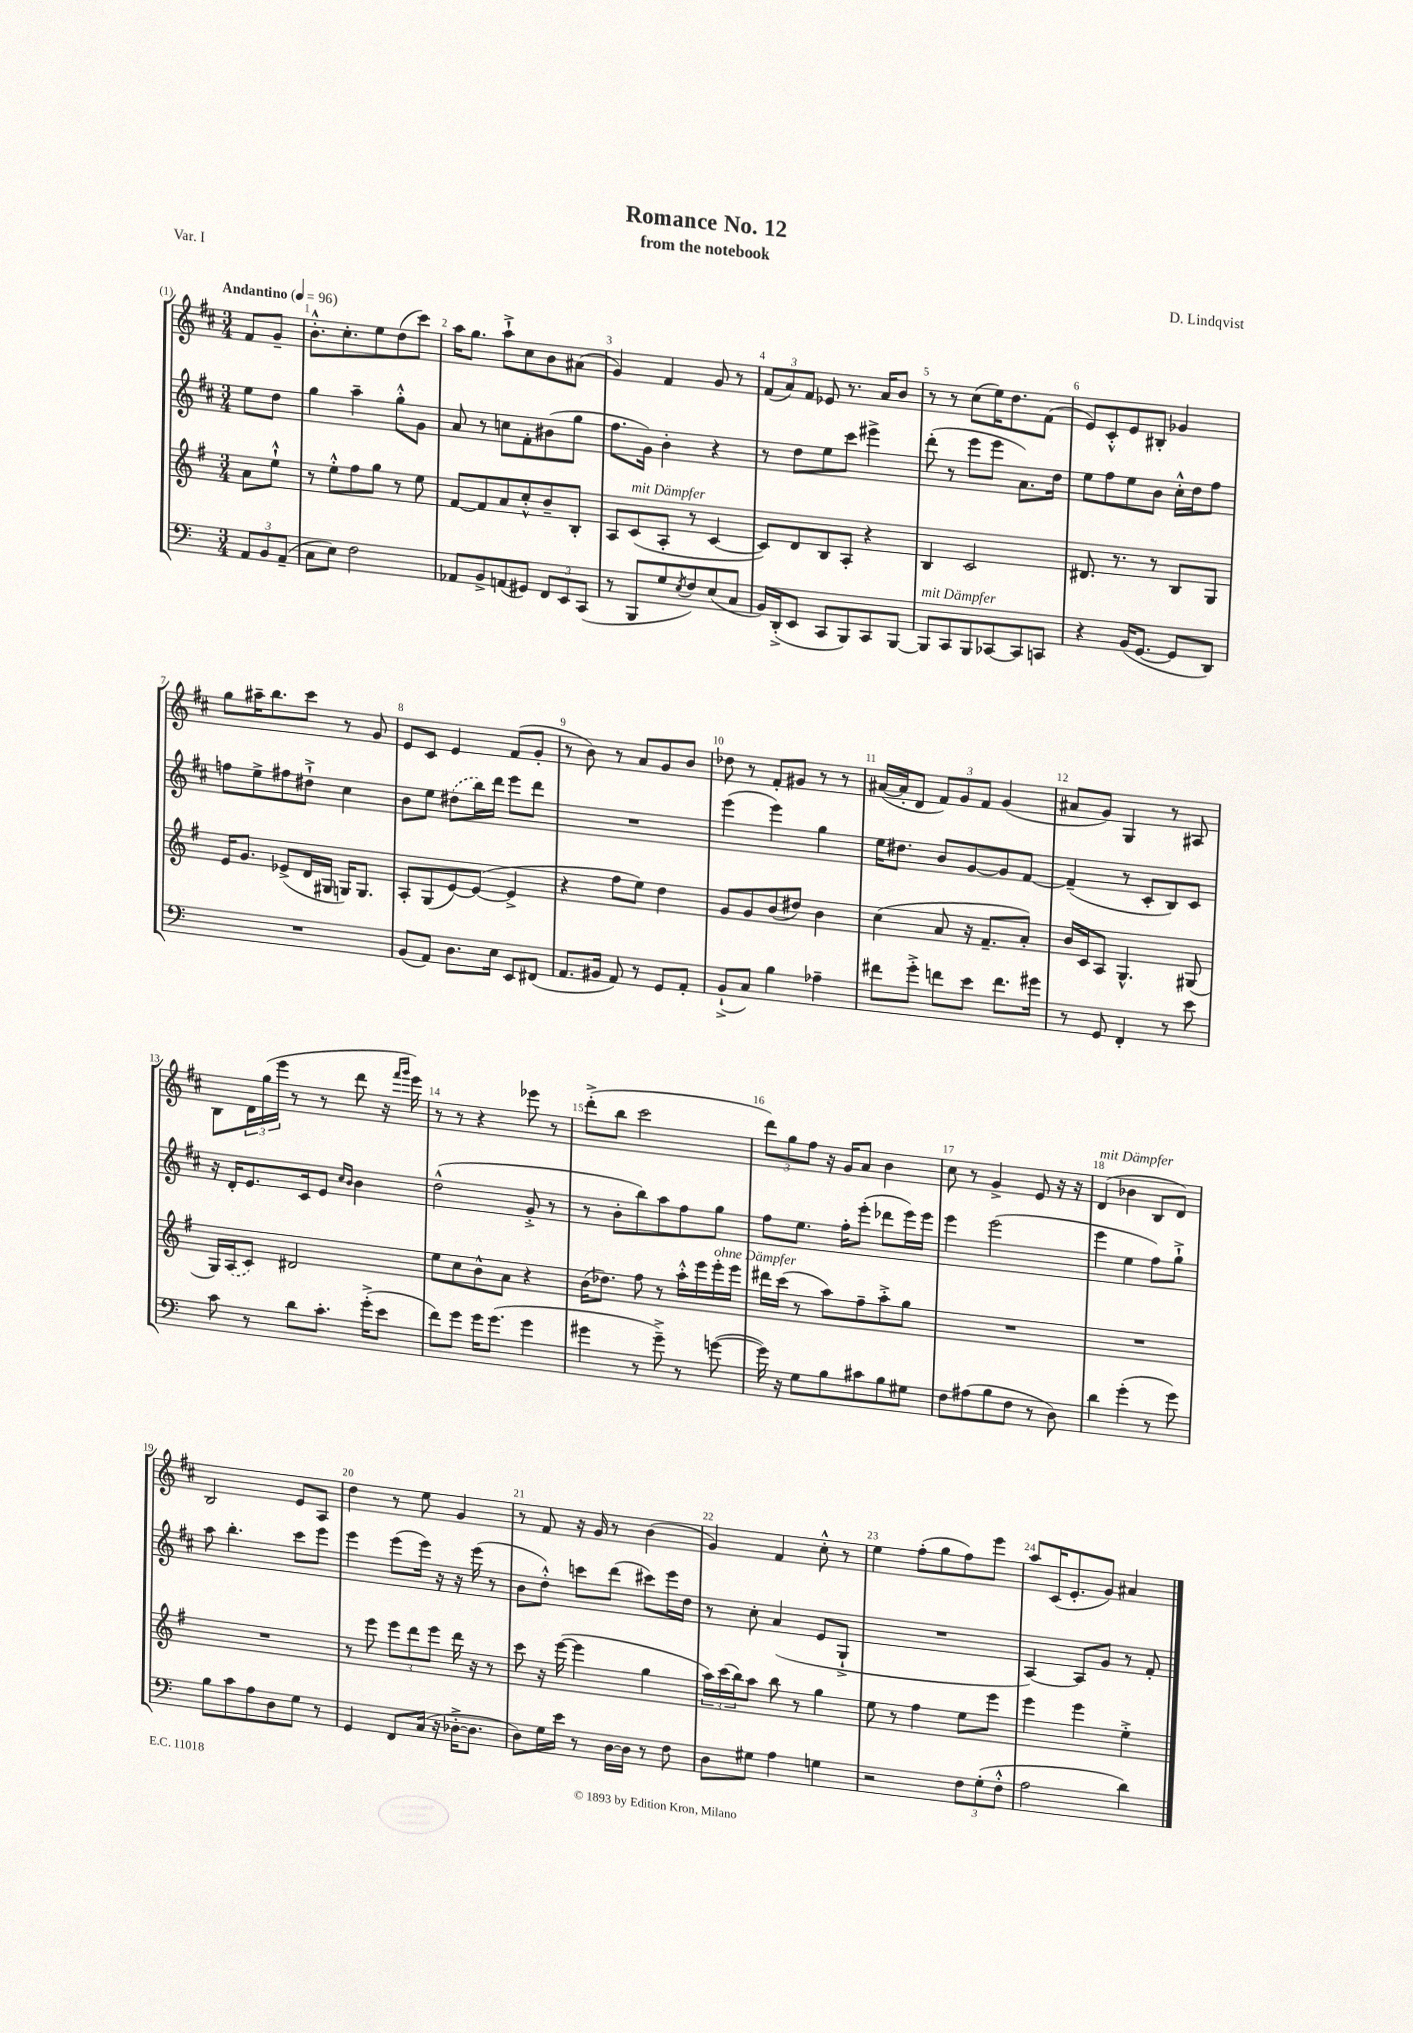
\header { title = "Romance No. 12" composer = "D. Lindqvist" subtitle = "from the notebook" piece = "Var. I" }
<<
\new StaffGroup <<
\new Staff = "s0" {
    \clef treble \key d \major \numericTimeSignature \time 3/4 \partial 4 \tempo "Andantino" 4 = 96
    fis'8 g'8-- |
    b'8.-.-^ cis''8.-. e''8 d''8( cis'''8) |
    a''16 g''8. a''8-!-> cis''8 b'8 ais'8( |
    g'4) fis'4 g'8 r8 |
    \tuplet 3/2 { fis'8( a'8) fis'8 } ees'8 r8. a'16 b'8 |
    r8 r8 cis''8( e''16) d''8. fis'8( |
    e'8) cis'8-.-^ e'8 bis8-. ges'4 |
    g''8 ais''16-- b''8. cis'''8 r8 g'8 |
    e'8 cis'8 e'4 fis'8( g'8-. |
    r8 b'8) r8 a'8 g'8 b'8 |
    des''8 r8 fis'8-. gis'8 r8 r8 |
    ais'16~( ais'16-. d'8 \tuplet 3/2 { fis'8) g'8 fis'8 } g'4( |
    ais'8 g'8) g4 r8 ais8 |
    b8 \tuplet 3/2 { d'16 g''16( e'''16 } r8 r8 d'''8 r16 \grace { fis'''16 g'''16 } e'''16) |
    r8 r8 r4 ees'''8 r8 |
    d'''8-.->( b''8 cis'''2 |
    \tuplet 3/2 { d'''8) g''8 fis''8 } r16 g'16 a'8 b'4 |
    cis''8 r8 g'4-> e'8 r16 r16 |
    d'4^\markup { \italic "mit Dämpfer" }( bes'4 b8 d'8) |
    b2 e'8 a8 |
    d''4 r8 e''8 g'4 |
    r8 fis'8 r16 g'16 r8 b'4( |
    g'4) fis'4 cis''8-.-^ r8 |
    e''4 fis''8-.( g''8 fis''8) e'''8 |
    a''8 cis'16( e'8.-. g'8) ais'4 \bar "|." |
}
\new Staff = "s1" {
    \clef treble \key d \major \numericTimeSignature \time 3/4 \partial 4
    e''8 d''8 |
    g''4 a''4-- g''8-.-^ g'8 |
    a'8 r8 c''8 fis'8-. bis'8( g''8 |
    fis''8. g'16) b'4-. r4 |
    r8 d''8 e''8 cis'''8 eis'''4-> |
    d'''8-.( r8 e'''8 e'''8 a'8.) d''16 |
    e''8 fis''8 e''8 b'8 cis''16-.-^ d''16 fis''8 |
    f''8 e''8-> fis''8 dis''8-!-> cis''4 |
    b'8 e''8 \once \slurDashed dis''8( b''16) d'''16 e'''8 d'''8 |
    R2. |
    e'''4( e'''4) g''4 |
    e''16 dis''8. b'8 g'8~ g'8 fis'8~ |
    fis'4--( r8 cis'8-. b8) cis'8 |
    r16 d'16-. e'8. cis'16 e'8 \grace { cis''16 b'16 } b'4 |
    d''2-^( g'8-.-> r8 |
    r8 b'8-. b''8) a''8 fis''8 g''8 |
    fis''8 e''8. fis''16-. e'''8-.( des'''8 e'''16) e'''16 |
    e'''4 e'''2( |
    e'''4 e''4 fis''8) g''8-!-> |
    a''8 b''4.-. cis'''8 e'''8 |
    e'''4 e'''8( e'''16) r16 r16 e'''16( r8 |
    b'8 d''8-.-^) c'''8 d'''8( cis'''8) e'''16 d''16 |
    r8 cis''8-. a'4( e'8 g8-!-> |
    R2. |
    a4~) a8 g'8 r8 fis'8-. \bar "|." |
}
\new Staff = "s2" {
    \clef treble \key g \major \numericTimeSignature \time 3/4 \partial 4
    a'8 e''8-!-^ |
    r8 e''8-.-^ fis''8 g''8 r8 e''8 |
    fis'8~ fis'8 a'8 c''8-.-^ b'8-- b8-. |
    a8 c'8^\markup { \italic "mit Dämpfer" }( a8-. r8 c'4~ |
    c'8) d'8 b8 a8-. r4 |
    b4 c'2 |
    dis'8. r8. r8 b8 g8 |
    e'16 g'8. ees'8->( d'16 gis16 g16) g8. |
    a8-. g8( e'8~) e'8~( e'4-> |
    r4 fis''8 e''8) d''4 |
    g'8 g'8 b'8( dis''8) b'4 |
    c''4( a'8 r16 fis'8.-- a'8-.) |
    b'16 c'16 a8 g4.-^ gis8( |
    g16) \once \slurDashed a16( c'8) dis'2 |
    e''8 c''8 b'8-^ a'8 r4 |
    b'16( des''8.) fis''8 r8 a''16-.-^ e'''16 e'''16-.^\markup { \italic "ohne Dämpfer" } e'''16 |
    dis'''16 c'''16( r8 a''8) fis''8-- a''8-.-> g''8 |
    R2. |
    R2. |
    R2. |
    r8 e'''8 \tuplet 3/2 { e'''8 d'''8 e'''8 } d'''16 r16 r8 |
    c'''8 r16 e'''16~( e'''4 g''4 |
    \tuplet 3/2 { a''16) c'''16( b''16) } a''8 b''8 r8 g''4 |
    e''8 r8 fis''4 e''8 e'''8 |
    e'''4 e'''4 e''4-.-> \bar "|." |
}
\new Staff = "s3" {
    \clef bass \key c \major \numericTimeSignature \time 3/4 \partial 4
    \tuplet 3/2 { a,8 b,8 a,8--( } |
    c8 e8) f2 |
    aes,8 b,8-> a,8( gis,8) \tuplet 3/2 { f,8 e,8 c,8( } |
    r8 b,,8 g8 \acciaccatura { e8 } f8) e8( c8 |
    b,16) d,16-.->( e,8 c,8 b,,8) c,8 b,,8~ |
    b,,8^\markup { \italic "mit Dämpfer" } c,8 b,,8 ces,8~ ces,8 c,8 |
    r4 b,16( g,8.~ g,8 d,8) |
    R2. |
    b,8( a,8) d8. e16 e,8 fis,8( |
    a,8. bis,16 a,8) r8 g,8 a,8-. |
    b,8-!->( c8) b4 aes4-- |
    fis'8 g'8-.-> f'8 e'8 f'8. gis'16 |
    r8 g,8 f,4-. r8 e'8 |
    c'8 r8 d'8 c'8.-. g'16-.->( e'8 |
    f'8) g'8 g'16 g'8.( g'4 |
    gis'4 r8 gis'8--->) r8 g'8~( |
    g'16) r16 g8 b8 cis'8 b8 gis8 |
    f8 ais8( b8 f8 r8 d8) |
    d'4 g'4-.( r8 g'8) |
    b8 c'8 a8 d8 g8 r8 |
    g,4 f,8 c16( r16 des16~-.-> des8. |
    d8) g16 e'16 r8 d16~ d16 r8 f8 |
    d8 gis8 a4 g4 |
    r2 \tuplet 3/2 { f8 g8-.( f8-.-^ } |
    a2 d'4) \bar "|." |
}
>>
>>
\layout { \context { \Score \override BarNumber.break-visibility = ##(#f #t #t) barNumberVisibility = #all-bar-numbers-visible } }
